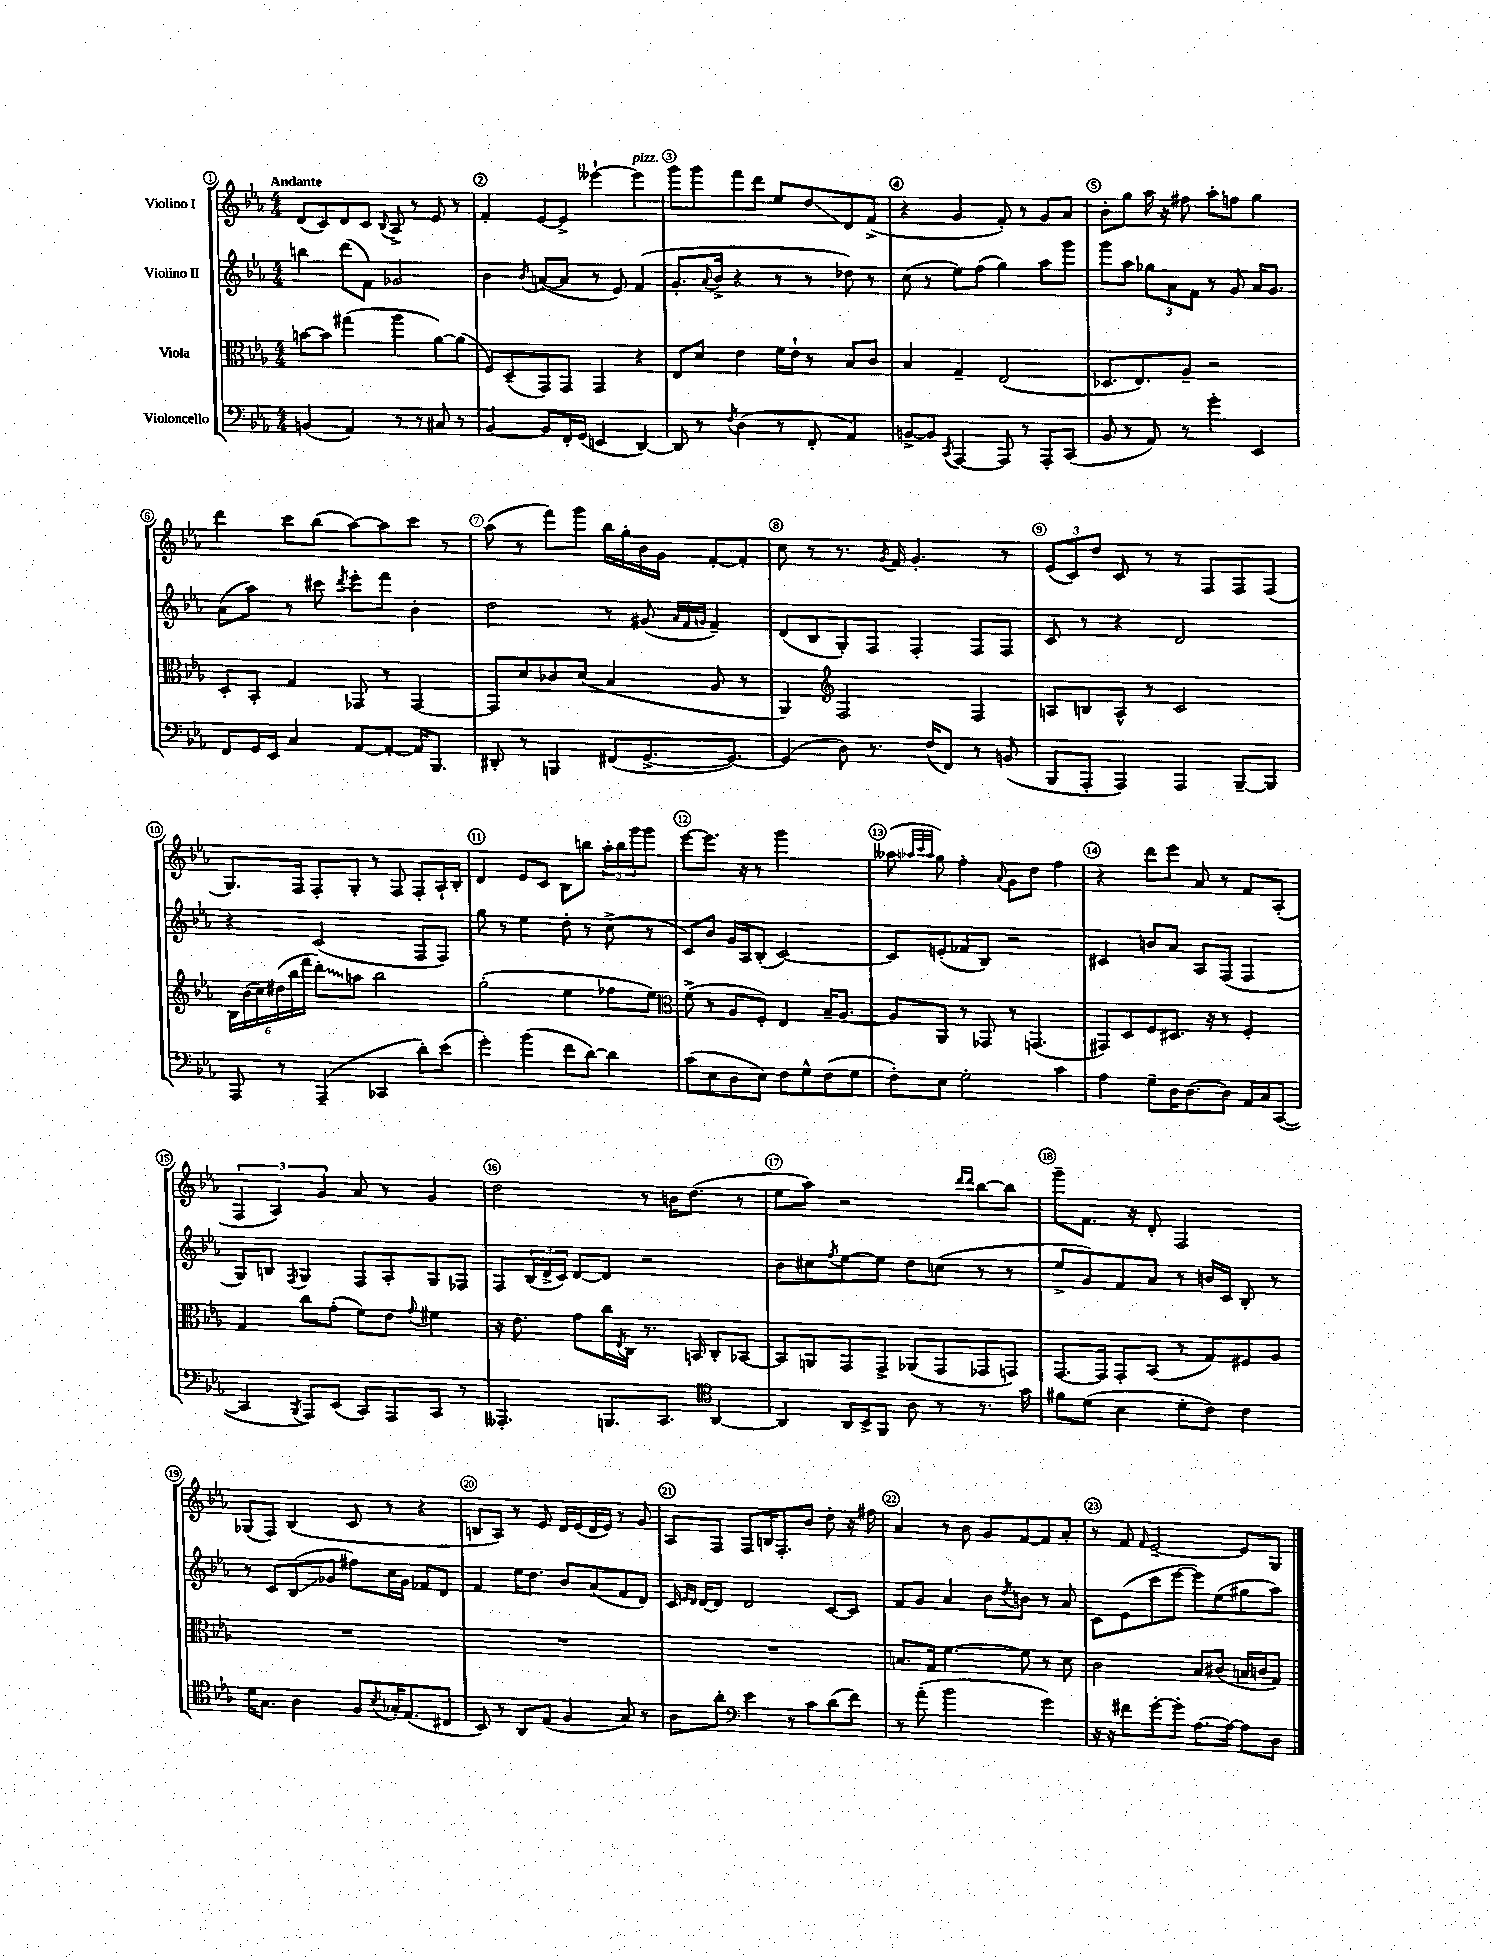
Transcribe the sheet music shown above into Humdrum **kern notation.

**kern	**kern	**kern	**kern
*staff4	*staff3	*staff2	*staff1
*clefF4	*clefC3	*clefG2	*clefG2
*k[b-e-a-]	*k[b-e-a-]	*k[b-e-a-]	*k[b-e-a-]
*M4/4	*M4/4	*M4/4	*M4/4
(4BB	[8b	4bb	(8d
.	8b]	.	8c)
4AA-)	(4gg#	(8ddd	8d
.	.	8f)	8c
.	.	.	8qqB-
8r	4aa-	2g-	8A-^
8r	.	.	8r
8C#	[8a-)	.	8e-
8r	(8a-]	.	8r
=	=	=	=
[4BB-	8F)	4b-	4f'
.	(8D~	.	.
.	.	8qb-	.
8BB-]	8GG)	([8a	[8e-
16FF'	8GG	8a]	8e-^]
(16GG	.	.	.
4EE	4GG	8r	[4eee--`
.	.	8e-)	.
[4DD)	4r	(4f	4eee--]
=	=	=	=
8DD]	8E-	8.g'	8ggg
8r	8d	.	8ggg
.	.	8qqa-	.
.	.	16b-^	.
8qF	.	.	.
(4D	4e-	4r	8fff
.	.	.	8ddd
8r	16f	8r	8ee-
.	16e-`	.	.
8FF'	8r	8r	8dd
4AA-)	8B-	8dd-)	8d
.	8c	8r	(8f^
=	=	=	=
[8BB^	4B-	(8cc	4r
8BB]	.	8r	.
8qCC	.	.	.
[4AAA-	4G~	8ee-)	4g
.	.	(8ff	.
8AAA-]	(2E-	4gg)	8f')
8r	.	.	8r
8AAA-'	.	8aa-	8g
(8CC	.	8ggg	8a-
=	=	=	=
8BB-	8.D-	8ggg	8b-'
8r	.	8aa-	8gg
.	8.E-)	.	.
8AA-)	.	12gg-	16aa-
.	.	.	16r
.	.	12a-	.
8r	8A-~	.	8ff#
.	.	12f	.
4g'	2r	8r	8aa-'
.	.	8g	8ff
4EE-	.	16a-	4gg
.	.	8.g	.
=	=	=	=
8FF	8D'	(8a-	4ddd
16GG	8BB-'	8aa-)	.
16EE-	.	.	.
4C	4G	8r	8ccc
.	.	8ccc#	(8bb-
.	.	8qddd	.
[8AA-	8GG-	8eee-'	[8aa-)
8AA-'_	8r	8fff	8aa-]
16AA-]	[4GG-	4b-'	8ccc
8.BBB-	.	.	.
.	.	.	8r
=	=	=	=
8DD#'	8GG-]	2dd	(8aa-
8r	8d	.	8r
4BBB	8c-	.	8fff)
.	(8d	.	8ggg
(8FF#	4B-	8r	16bb-
.	.	.	16gg'
[8.GG^	.	(8g#	16b-
.	.	.	16g
.	.	32qqa-	.
.	.	32qqf	.
.	.	32qqg	.
.	8A-	4f~)	[8f'
8.GG_)	.	.	.
.	8r	.	8f']
=	=	=	=
(4GG]	4AA-)	(8d	8cc
.	.	8B-	8r
*	*clefG2	*	*
8D)	2F	8G')	8.r
8.r	.	8F	.
.	.	.	8qg
.	.	.	16f
.	.	4F'	4.g'
(16F	.	.	.
8FF)	.	.	.
8r	4F	8F	.
(8BB	.	8F	8r
=	=	=	=
8BBB-	8A	8c	(12e-
.	.	.	12c)
8AAA-'	8B	8r	.
.	.	.	12dd
4AAA-)	8A^^	4r	8c
.	8r	.	8r
4AAA-	2c	2d	8r
.	.	.	8F
[8BBB-~	.	.	8F
8BBB-]	.	.	(8F
=	=	=	=
8AAA-	24B-	4r	8.G)
.	(24b-	.	.
.	24cc)	.	.
8r	(24dd#	.	.
.	24bb-	.	.
.	.	.	16F
.	24fff	.	.
(4AAA-~	8ddd')	(2c	8F'
.	8aa	.	8G'
4CC-	2bb-	.	8r
.	.	.	8F
8d')	.	8F	8F'
(8e-	.	8F)	16A-`
.	.	.	16B-'
=	=	=	=
4g')	(2gg'	8gg	4d
.	.	8r	.
(4b-	.	4ee-	8e-
.	.	.	8c
8f	4ee-	8dd'	8B-
[8d)	.	8r	8bb
4d]	8ff-	(8cc^	24aa-'
.	.	.	24bb
.	.	.	24ggg
.	8ee-)	8r	8ggg
=	=	=	=
*	*clefC3	*	*
(8c	(8f^	8c)	[8eee-
8E-	8r	8b-	8.eee-]
8D	8A-	16g	.
.	.	16A-	16r
8E-)	8F')	(8B-'	8r
8F	4E-	[2c)	2ggg
8G^^	.	.	.
(8F	16B-~	.	.
.	[8.A-	.	.
8G	.	.	.
=	=	=	=
8F')	8A-]	8c]	(8aa--
.	.	.	32qqaa-
.	.	.	32qqccc
.	.	.	32qqaa-
8E-	8AA-	(8e'	8gg)
2G'	8r	8f-	4ff'
.	8GG-	8B-)	.
.	.	.	8qqa-
.	8r	2r	8g
.	(4.GG	.	8dd
4c	.	.	4ff
=	=	=	=
4A-	8GG#)	4c#	4r
.	8D	.	.
8G~	8F	8b	8ddd
16D	8.D#	8a-	8eee-
[8.D	.	.	.
.	.	8A-	8a-
.	16r	.	.
8D]	8r	(8F	8r
16AA-	4F'	4F	8f
16C	.	.	.
([8CC	.	.	(8A-'
=	=	=	=
4CC]	4G	8G)	6F
.	.	8B	.
.	.	.	6A-)
8qBBB-	.	8qF	.
8AAA-)	8cc	4G	.
.	.	.	6g
(8EE-	(8g'	.	.
8CC)	8f)	8F	8a-
8AAA-	8e-	8A-'	8r
.	8qqg	.	.
8CC	4f#	8G	4g
8r	.	8F-	.
=	=	=	=
4.AAA--'	16r	8F	2dd
.	8.e-	.	.
.	.	(24B-	.
.	.	24d^	.
.	.	24c)	.
.	8g	[8d	.
8.BBB	16cc	8d]	.
.	8qE-	.	.
.	16C	.	.
.	8.r	2r	8r
8.CC	.	.	.
.	.	.	16b
.	16BB	.	(8.dd
*clefC4	*	*	*
[4AA-	8C'	.	.
.	[8BB-	.	8r
=	=	=	=
4AA-]	8BB-]	8b-	8ee-
.	8AA	8cc#	8aa-)
.	.	8qff	.
16AA-	8GG	[8ee-	2r
16BB-^	.	.	.
8FF	8GG^	8ee-]	.
8A-	(8AA-	8dd	.
8r	8GG	(8cc	.
.	.	.	16qqddd
.	.	.	16qqddd
8.r	8GG-	8r	[8bb-
.	8GG)	8r	8bb-]
16g	.	.	.
=	=	=	=
8f#	[8.GG	8ee-^	8ggg~
(8d	.	8g)	8.f
.	16GG]	.	.
4B-	8GG'	8f	.
.	.	.	16r
.	(8BB-	8a-	8d'
8d'	8r	8r	2F
8c)	8G)	16b	.
.	.	16c	.
4c	8F#	8B-'	.
.	8A-	8r	.
=	=	=	=
16d	1r	8r	(8G-
8.G	.	.	.
.	.	8c	8F)
4A-	.	(8B-	(4B-
.	.	8g-	.
8F	.	8ff#)	8c
8qB-	.	.	.
16G-'	.	16cc	8r
(8.E-	.	16g-	.
.	.	8f-	4r
8C#	.	8d	.
=	=	=	=
8BB-)	1r	4f	8B
8r	.	.	8A-)
8AA-	.	16ee-	8r
.	.	8.dd	.
(8E-	.	.	8e-
4F	.	8b-	16d
.	.	.	(16e-
.	.	(8a-	16d
.	.	.	16e-)
8G)	.	8f	8r
8r	.	8d)	8g
=	=	=	=
8A-	1r	16c	8A-
.	.	16qqe-	.
.	.	16qqd	.
.	.	[16d	.
8a-'	.	8d]	8F
*clefF4	*	*	*
4e-	.	2d	8F
.	.	.	16B
.	.	.	8.F'
8r	.	.	.
8c	.	.	8b-
(8d	.	[8c	8dd'
8f)	.	8c]	16r
.	.	.	16ff#
=	=	=	=
8r	8.B	8f	4a-
(8a-'	.	8g	.
.	16G	.	.
2b-	[4.f	4a-	8r
.	.	.	8b-
.	.	8b-	8g
.	.	8qdd	.
.	8f]	8b	[8f
4g)	8r	8r	8f]
.	8d	8a-	8a-'
=	=	=	=
16r	2c	8c	8r
16r	.	.	.
8f#	.	(8e-	8f
.	.	.	16qqf
[8g'	.	8ccc	[2e-~
8g']	.	[8eee-	.
[8.A-	8B-	8eee-])	.
.	(8c#	(8ee-	.
16A-_	.	.	.
8A-]	16B	8gg#	8e-]
.	16c	.	.
8D	8G)	8aa-)	8G
==	==	==	==
*-	*-	*-	*-
